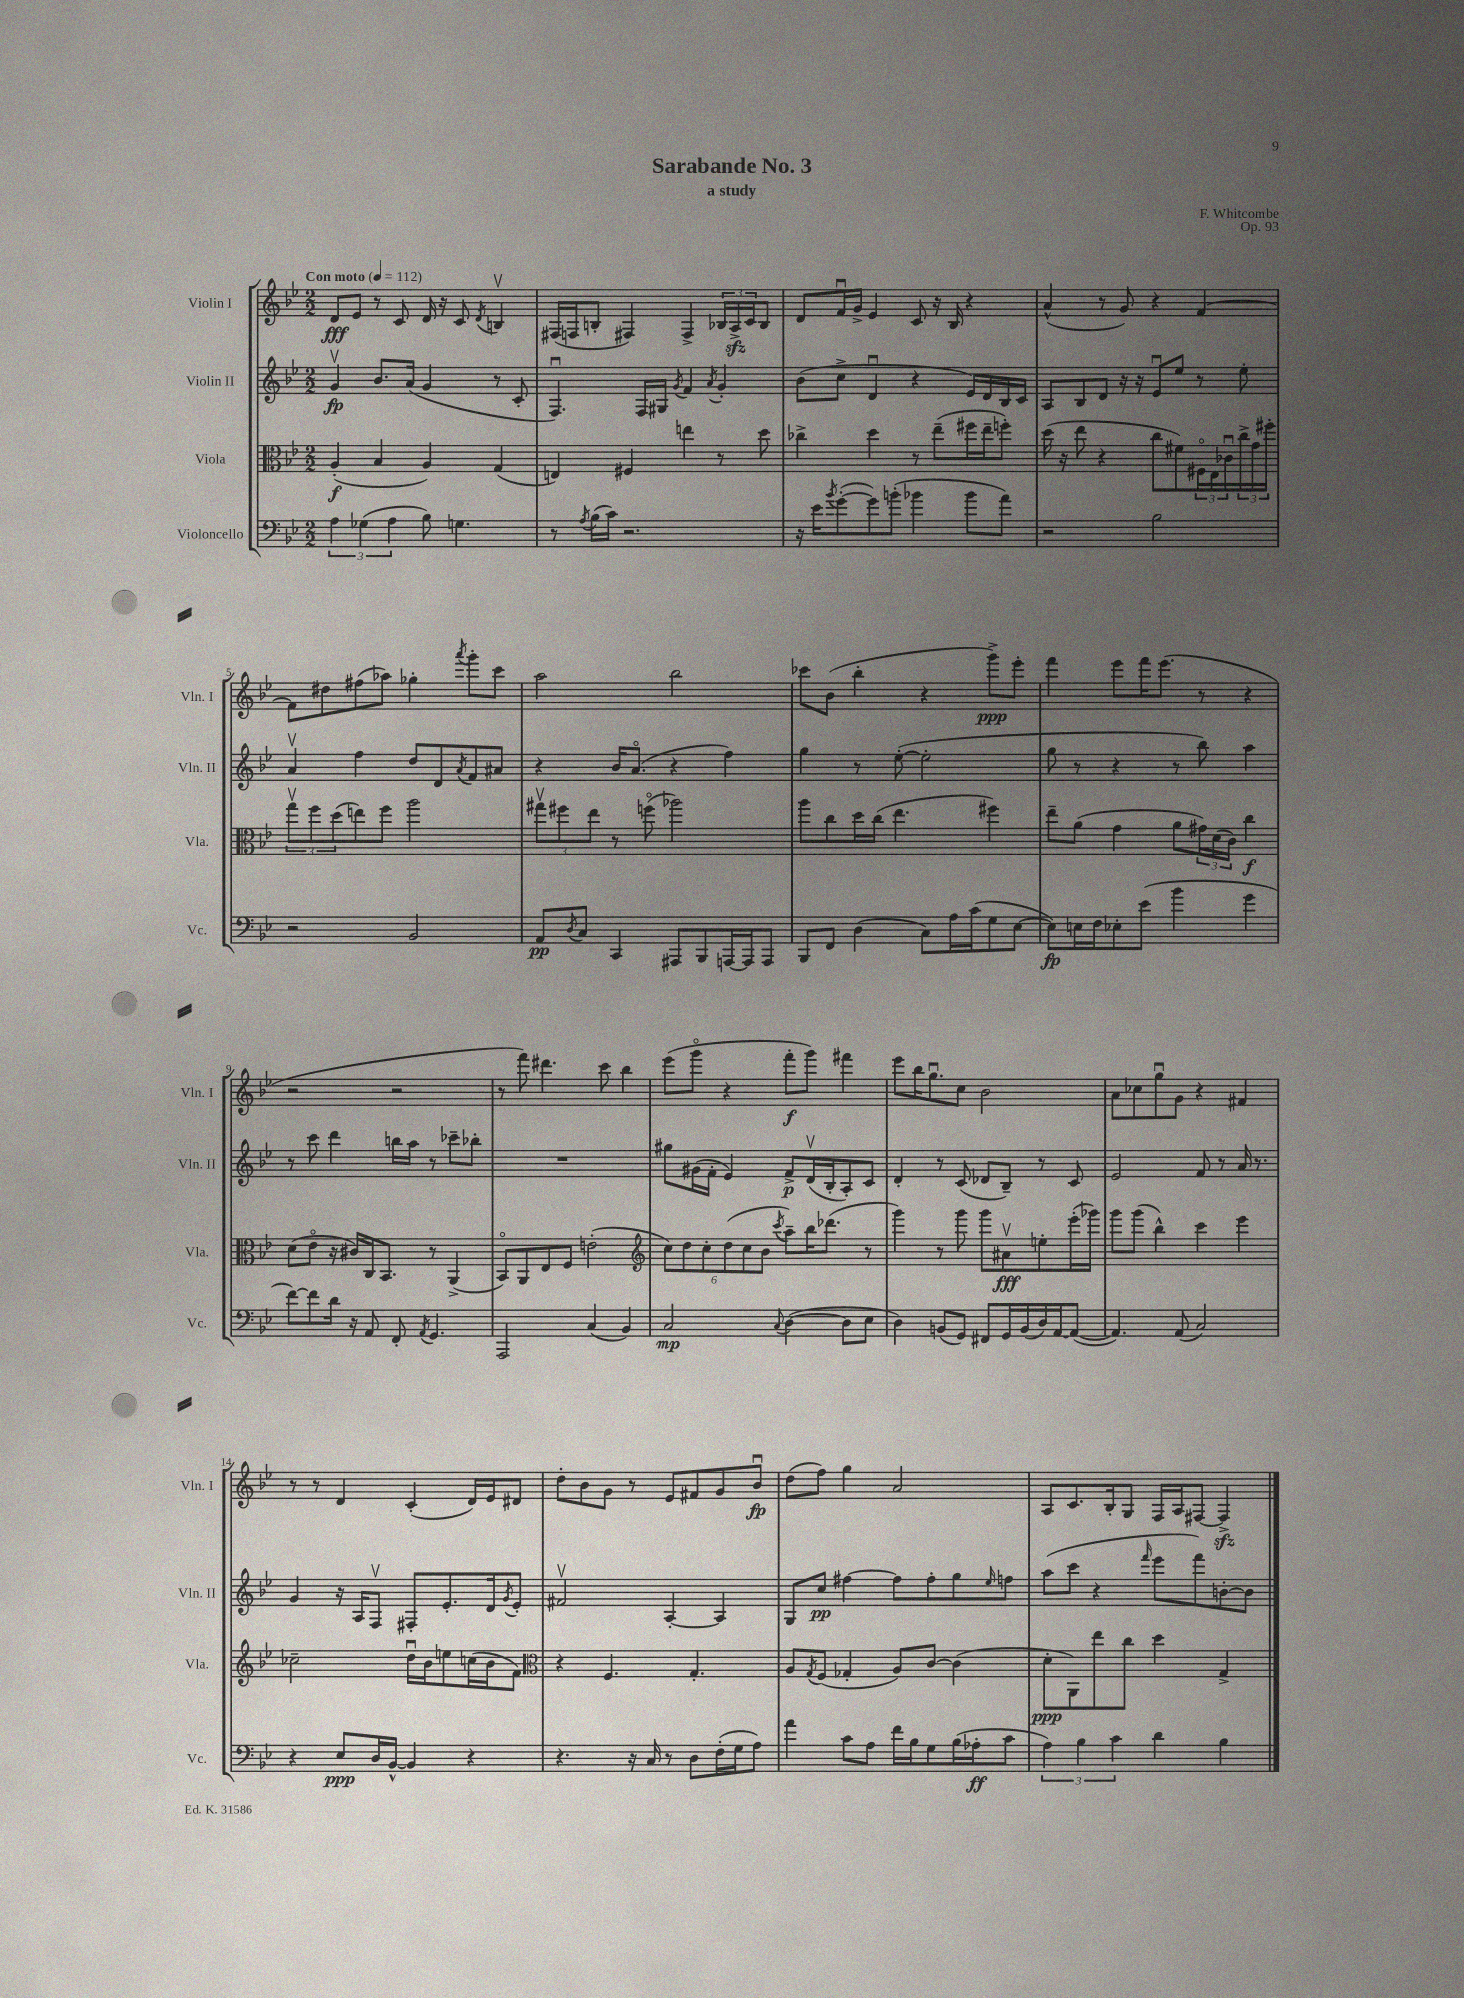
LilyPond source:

\header { title = "Sarabande No. 3" composer = "F. Whitcombe" subtitle = "a study" opus = "Op. 93" }
<<
\new StaffGroup <<
\new Staff = "s0" \with { instrumentName = "Violin I" shortInstrumentName = "Vln. I" } {
    \clef treble \key bes \major \numericTimeSignature \time 2/2 \tempo "Con moto" 4 = 112
    d'8\fff ees'8 r8 c'8 d'16 r16 c'8 \acciaccatura { d'8 } b4\upbow |
    fis16( f16 b8-. fis4) fis4-> \tuplet 3/2 { bes16 a16->\sfz c'16 } bes8 |
    d'8 f'16\downbow g'16-> ees'4 c'8 r16 bes16 r4 |
    a'4-^( r8 g'8) r4 f'4~ |
    f'8 dis''8 fis''8( aes''8) ges''4-. \acciaccatura { a'''8 } g'''8-. c'''8 |
    a''2 bes''2 |
    ces'''8 bes'8( bes''4-. r4 g'''8->\ppp) ees'''8-. |
    f'''4 ees'''8 f'''16 ees'''8.( r8 r4 |
    r2 r2 |
    r8 f'''8) dis'''4. c'''8 bes''4 |
    ees'''8( g'''8\flageolet r4 f'''8-.\f g'''8) fis'''4 |
    ees'''8 bes''16 g''8.\downbow c''8 bes'2 |
    a'8 ces''8 g''8\downbow g'8 r4 fis'4 |
    r8 r8 d'4 c'4-.( d'16) ees'16 dis'8 |
    d''8-. bes'8 g'8 r8 ees'8 fis'8 g'8 bes'8\downbow\fp |
    d''8( f''8) g''4 a'2 |
    a8 c'8. bes16-. g8 f16 a16 fis8~ fis4->\sfz \bar "|." |
}
\new Staff = "s1" \with { instrumentName = "Violin II" shortInstrumentName = "Vln. II" } {
    \clef treble \key bes \major \numericTimeSignature \time 2/2
    g'4\upbow\fp bes'8. a'16( g'4 r8 c'8-. |
    f4.\downbow) f16 gis16 \acciaccatura { g'8 } f'4 \acciaccatura { a'8 } g'4-. |
    bes'8( c''8-> d'4\downbow r4 ees'16) d'16 bes16 c'16 |
    a8 bes8 d'8 r16 r16 ees'8\downbow ees''8 r8 ees''8-. |
    a'4\upbow f''4 d''8 d'8 \acciaccatura { a'8 } f'8 ais'8 |
    r4 bes'16 a'8.\flageolet( r4 f''4) |
    g''4 r8 ees''8~-.( ees''2-. |
    g''8 r8 r4 r8 bes''8) a''4 |
    r8 c'''8 d'''4 b''16 a''16 r8 ces'''8-- bes''8-. |
    R1 |
    gis''8 gis'16( f'16-. ees'4) f'8->\p d'16\upbow( bes16-. a8-.) c'8 |
    d'4-. r8 c'8( des'8 bes8--) r8 c'8 |
    ees'2 f'8 r8 a'16 r8. |
    g'4 r16 a16 f8\upbow fis8-. ees'8.-. d'16 \acciaccatura { g'8 } ees'8-. |
    fis'2\upbow a4~-. a4 |
    g8 c''8\pp fis''4~ fis''8 fis''8-. g''8 \grace { ees''16 } f''8 |
    a''8( c'''8 r4 \grace { f'''16 } ees'''8 f'''8) b'8~-. b'8 \bar "|." |
}
\new Staff = "s2" \with { instrumentName = "Viola" shortInstrumentName = "Vla." } {
    \clef alto \key bes \major \numericTimeSignature \time 2/2
    a4-.\f( bes4 a4) g4( |
    e4) fis4 e''4 r8 d''8 |
    ces''4-> d''4 r8 ees''8--( fis''16 ees''16-- f''8-.) |
    d''16( r16 ees''8 r4 c''8 fis'8) \tuplet 3/2 { fis16\flageolet ees16 ces'16\downbow } \tuplet 3/2 { c''16-> g'16 fis''16-. } |
    \tuplet 3/2 { g''8\upbow f''8 d''8( } e''8) f''8 a''2 |
    \tuplet 3/2 { gis''8\upbow fis''8 ees''8 } r8 f''8\flageolet( aes''2) |
    a''8 c''8 d''16 c''16( ees''4. fis''4) |
    ees''8-- a'8( g'4 a'8 \tuplet 3/2 { gis'16) d'16( c'16) } c''4\f |
    d'8( ees'8\flageolet r16 cis'16) c16 bes,8. r8 a,4->( |
    bes,8\flageolet) a,8 ees8 f8 e'2-.( |
    \clef treble \tuplet 6/4 { c''8) d''8 c''8-. d''8( c''8 bes'8 } \acciaccatura { c'''8 } a''8--) bes''16 des'''8.( r8 |
    g'''4) r8 g'''8 g'''8 ais'8\upbow\fff e''8-. ees'''16-.( ges'''16) |
    g'''8 g'''8( bes''4-^) c'''4 ees'''4 |
    ces''2-- d''16\downbow bes'16 e''8 c''16( bes'16 f'8) |
    \clef alto r4 f4. g4.-. |
    a8 \acciaccatura { g8 } f8( ges4-. a8) c'8~ c'4( |
    d'8-.\ppp a,8) ees''8 c''8 d''4 g4-> \bar "|." |
}
\new Staff = "s3" \with { instrumentName = "Violoncello" shortInstrumentName = "Vc." } {
    \clef bass \key bes \major \numericTimeSignature \time 2/2
    \tuplet 3/2 { a4 ges4( a4 } bes8) g4. |
    r8 \acciaccatura { a8 } bes16( c'16) r2. |
    r16 ees'16 \acciaccatura { bes'8 } g'8~-.( g'8) b'8-.( bes'4 bes'8 a'8) |
    r2 bes2 |
    r2 bes,2 |
    a,8\pp \acciaccatura { d8 } c8 c,4 ais,,8 bes,,8 a,,16~ a,,16 a,,8 |
    bes,,8 f,8 d4( c8) a16 c'16( g8 ees8~ |
    ees8\fp) e16 f16 ees8-. ees'8( bes'4 g'4 |
    f'8~) f'8 d'16 r16 a,8 f,8-. \acciaccatura { a,8 } g,4. |
    a,,2 c4( bes,4) |
    c2\mp \appoggiatura { c8 } d4~( d8 ees8 |
    d4) b,8( g,8) fis,8 g,16 b,16( d16) a,16~ a,8~( |
    a,4.) a,8( c2) |
    r4 ees8\ppp d16 bes,16~-^ bes,4 r4 |
    r4. r16 c16 r8 d8 f16-.( g16 a8) |
    a'4 c'8 a8 f'16 bes16 g8 bes16( aes16-.\ff c'8 |
    \tuplet 3/2 { a4) bes4 c'4 } d'4 bes4 \bar "|." |
}
>>
>>
